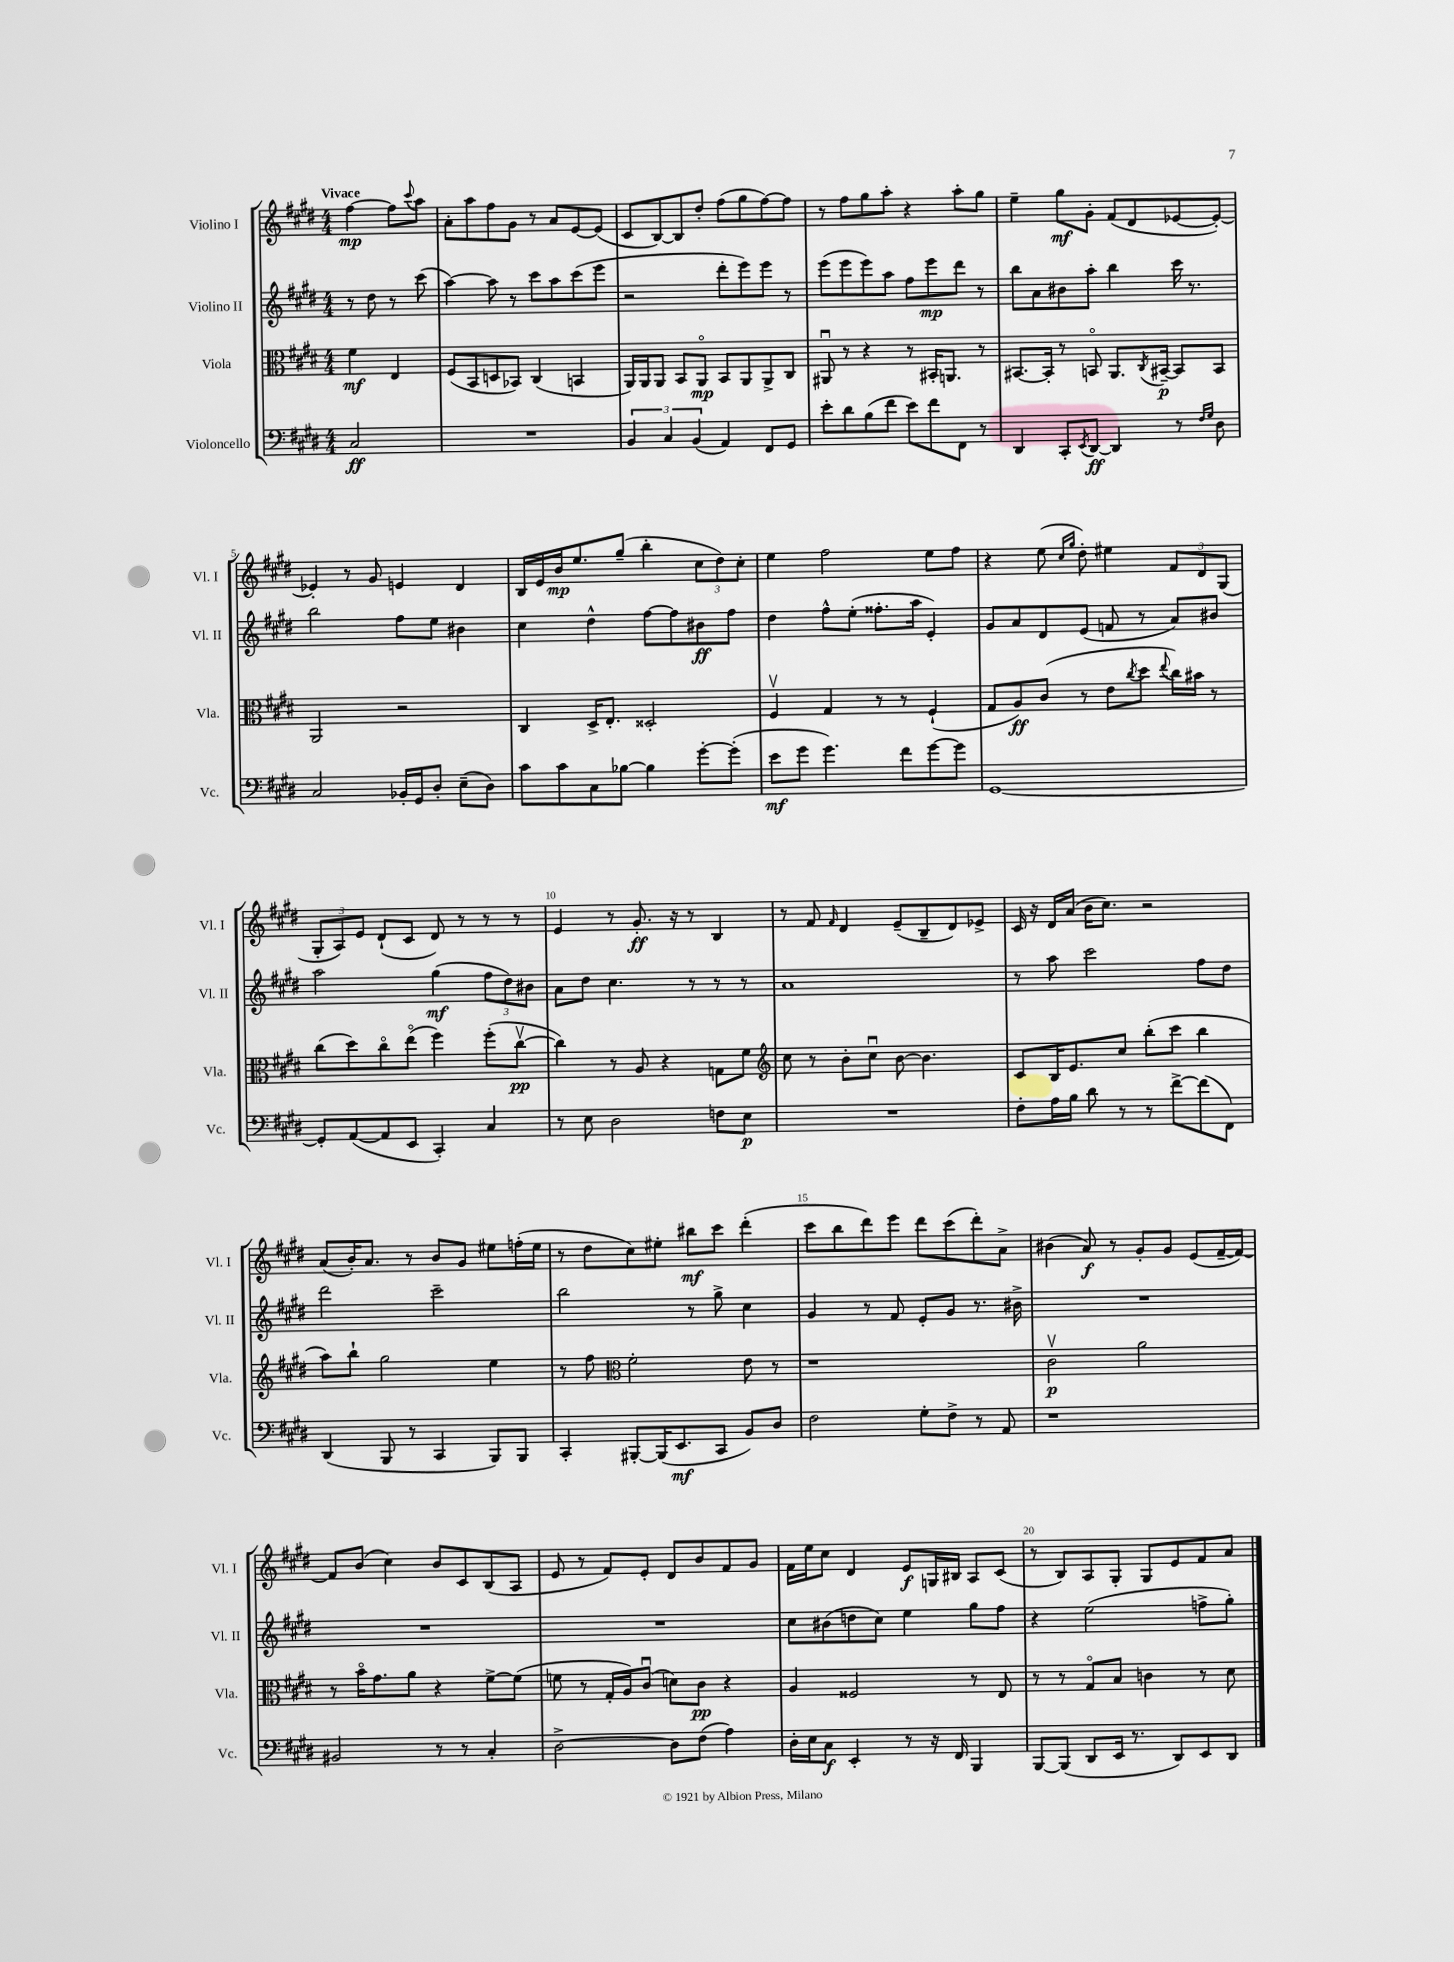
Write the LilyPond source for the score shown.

<<
\new StaffGroup <<
\new Staff = "s0" \with { instrumentName = "Violino I" shortInstrumentName = "Vl. I" } {
    \clef treble \key e \major \numericTimeSignature \time 4/4 \partial 2 \tempo "Vivace"
    fis''4~\mp fis''8 \appoggiatura { cis'''8 } a''8 |
    a'8-. a''8 fis''8 gis'8 r8 a'8 e'8~ e'8( |
    cis'8 b8~) b8 dis''8-. fis''8( gis''8 fis''8~) fis''8 |
    r8 fis''8 gis''8 a''8-. r4 a''8-. gis''8 |
    e''4-- gis''8\mf gis'8-. fis'8( dis'8 ees'8~ ees'8~-.) |
    ees'4-. r8 gis'8 e'4 dis'4 |
    b16 e'16 b'16\mp e''8. gis''8--( b''4-. \tuplet 3/2 { cis''8 dis''8) cis''8-. } |
    e''4 fis''2 e''8 fis''8 |
    r4 e''8( \grace { cis''16 gis''16 } dis''8-.) eis''4 \tuplet 3/2 { fis'8 dis'8 gis8( } |
    \tuplet 3/2 { gis8-. a8) e'8 } dis'8-!( cis'8 dis'8) r8 r8 r8 |
    e'4 r8 gis'8.-.\ff r16 r8 b4 |
    r8 fis'8 \grace { fis'16 } dis'4 e'8--( b8-- dis'8) ees'8-> |
    cis'16 r16 dis'16 a'16( b'16 cis''8.) r2 |
    a'8( b'16-.) a'8. r8 b'8 gis'8 eis''8 f''16-.( eis''16 |
    r8 dis''8 cis''8) eis''8-. bis''8\mf cis'''8 dis'''4-.( |
    cis'''8 b''8 dis'''8) e'''8 dis'''8 cis'''8( dis'''8-.) a'8-> |
    bis'4( a'8\f) r8 gis'8-. gis'8 e'8( fis'16~-- fis'16~) |
    fis'8 b'8( cis''4) b'8 cis'8 b8( a8 |
    e'8 r8 fis'8) e'8-. dis'8 b'8 fis'8 gis'8 |
    fis'16 e''16 cis''8 dis'4 e'8\f g16 bis16 a8 cis'8( |
    r8 b8) a8 gis8-. gis8 e'8 fis'8 a'8 \bar "|." |
}
\new Staff = "s1" \with { instrumentName = "Violino II" shortInstrumentName = "Vl. II" } {
    \clef treble \key e \major \numericTimeSignature \time 4/4 \partial 2
    r8 dis''8 r8 cis'''8( |
    a''4~) a''8 r8 cis'''8 a''8 cis'''8( e'''8 |
    r2 dis'''8-. e'''8) e'''8 r8 |
    e'''8( e'''8 e'''8) a''8 fis''8 e'''8\mp dis'''8 r8 |
    b''8 a'8 bis'8 a''8-. b''4 cis'''16 r8. |
    b''2 fis''8 e''8 bis'4 |
    cis''4 dis''4-^ fis''8~ fis''8 bis'8\ff fis''8 |
    dis''4 fis''8-^ e''8-.( fisis''8.-. a''16 e'4-.) |
    gis'8 a'8 dis'8 e'8( f'8 r8 a'8) bis'8 |
    a''2 gis''4\mf( \tuplet 3/2 { fis''8 dis''8) bis'8 } |
    a'8 dis''8 cis''4. r8 r8 r8 |
    a'1 |
    r8 a''8 cis'''2 fis''8 dis''8 |
    dis'''2 cis'''2-- |
    b''2 r8 gis''8-> cis''4 |
    gis'4 r8 fis'8 e'8-. gis'8 r8. bis'16-> |
    R1 |
    R1 |
    R1 |
    cis''8 bis'8( d''8 cis''8) e''4 gis''8 fis''8 |
    r4 e''2( f''8-> gis''8-.) \bar "|." |
}
\new Staff = "s2" \with { instrumentName = "Viola" shortInstrumentName = "Vla." } {
    \clef alto \key e \major \numericTimeSignature \time 4/4 \partial 2
    fis'4\mf e4 |
    fis8( b,8 d8 bes,8) cis4( b,4 |
    a,16) a,16 a,8 b,8 a,8\flageolet\mp b,8 a,8 a,8-> cis8 |
    ais,8\downbow r8 r4 r8 bis,16-. a,8. r8 |
    bis,8.~ bis,16-. r8 b,8\flageolet a,8. \acciaccatura { cis8 } bis,16~--\p bis,8 bis,8 |
    a,2 r2 |
    cis4 dis16-> e8.-. disis2-. |
    fis4\upbow gis4 r8 r8 fis4-!( |
    gis8 a8\ff) cis'8( r8 e'8 \acciaccatura { cis''8 } dis''8 \appoggiatura { e''8 } cis''16) bis'16 r8 |
    cis''8( dis''8) cis''8\flageolet e''8\flageolet( fis''4) fis''8-.( cis''8~\upbow\pp |
    cis''4) r8 a8 r4 g8 fis'8 |
    \clef treble cis''8 r8 b'8-. cis''8\downbow b'8~ b'4. |
    cis'8 b16 e'8. cis''8 b''8-.( cis'''8 b''4 |
    a''8) b''8-! gis''2 e''4 |
    r8 fis''8 \clef alto fis'2-. e'8 r8 |
    r1 |
    cis'2\upbow\p a'2 |
    r8 b'16\flageolet gis'8. a'8 r4 fis'8~-> fis'8( |
    f'8 r8 gis16-. a16) cis'8\downbow( d'8) cis'8\pp r4 |
    a4 fisis2 r8 e8 |
    r8 r8 gis8\flageolet b8 c'4 r8 dis'8 \bar "|." |
}
\new Staff = "s3" \with { instrumentName = "Violoncello" shortInstrumentName = "Vc." } {
    \clef bass \key e \major \numericTimeSignature \time 4/4 \partial 2
    cis2\ff |
    R1 |
    \tuplet 3/2 { b,4 cis4 b,4( } a,4) fis,8 gis,8 |
    e'8-. dis'8 b8( fis'8 e'8) fis'8 fis,8 r8 |
    dis,4 cis,8-. \acciaccatura { e,8 } dis,8~\ff dis,4 r8 \grace { fis16 gis16 } dis8 |
    cis2 bes,16-. gis,16 dis8-. e8--( dis8) |
    cis'8 cis'8 cis8 bes8~ bes4 gis'8~-. gis'8-.( |
    e'8\mf gis'8 gis'4.) fis'8 gis'8~ gis'8 |
    gis,1~ |
    gis,8-. a,8~( a,8 e,8 cis,4-.) cis4 |
    r8 e8 dis2 f8 e8\p |
    R1 |
    fis8-. a16 b16 dis'8 r8 r8 fis'8~-> fis'8( fis,8) |
    dis,4( b,,8 r8 cis,4 b,,8) b,,8 |
    cis,4-. bis,,8~-. bis,,16( e,8.\mf cis,8 b,8) dis8 |
    fis2 gis8-. fis8-> r8 a,8 |
    r1 |
    bis,2 r8 r8 cis4-. |
    dis2~-> dis8 fis8( a4) |
    dis16-. e16 cis8\f e,4-. r8 r16 fis,16 b,,4 |
    b,,8~ b,,8( dis,8 e,16 r8. dis,8) e,8 dis,8 \bar "|." |
}
>>
>>
\layout { \context { \Score \override BarNumber.break-visibility = ##(#f #t #t) barNumberVisibility = #(every-nth-bar-number-visible 5) } }
